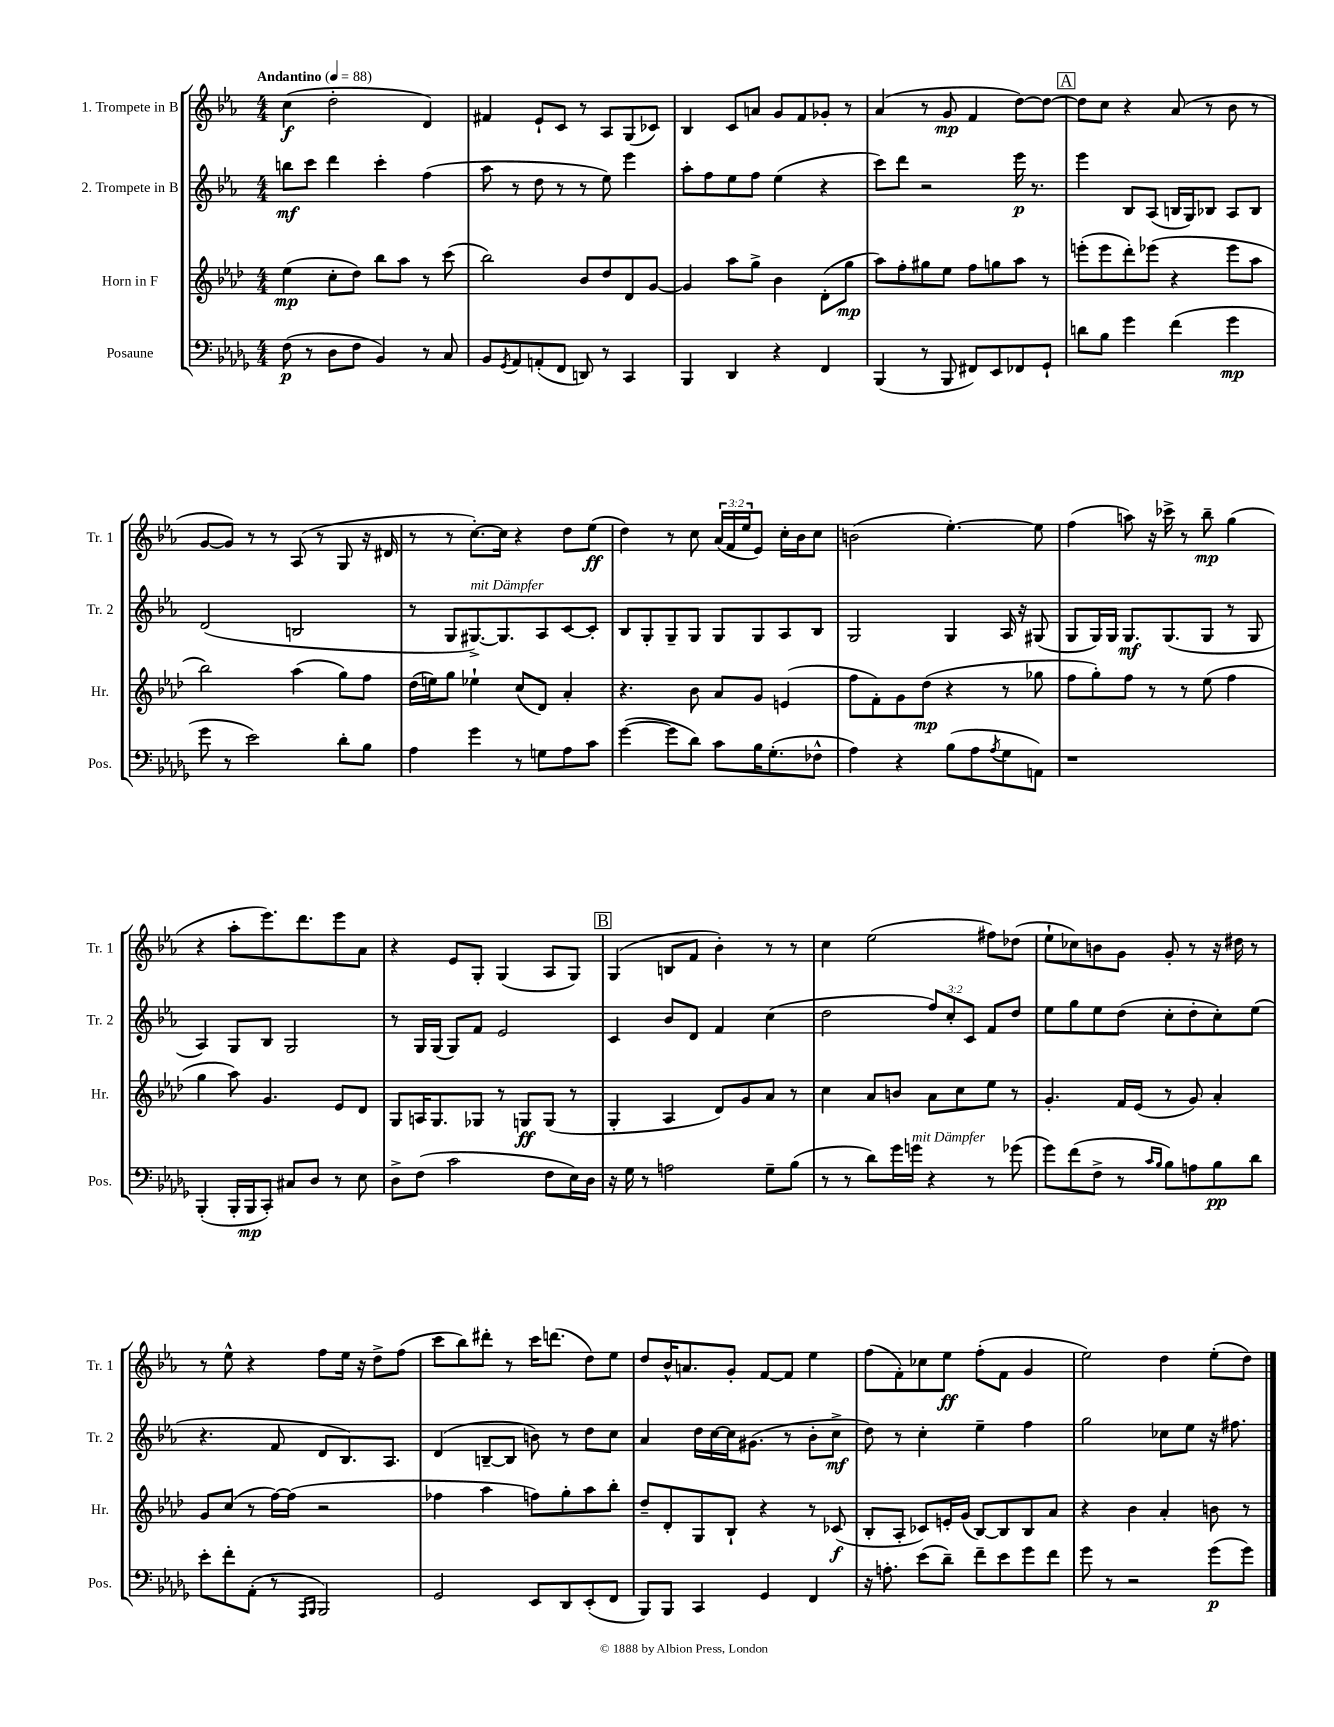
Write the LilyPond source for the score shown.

<<
\new StaffGroup <<
\new Staff = "s0" \with { instrumentName = "1. Trompete in B" shortInstrumentName = "Tr. 1" } {
    \clef treble \key ees \major \numericTimeSignature \time 4/4 \override Staff.TupletNumber.text = #tuplet-number::calc-fraction-text \tempo "Andantino" 4 = 88
    c''4\f( d''2-. d'4) |
    fis'4 ees'8-! c'8 r8 aes8 g8( ces'8) |
    bes4 c'8 a'8 g'8 f'8 ges'8-. r8 |
    aes'4( r8 g'8\mp f'4 d''8~) d''8~ |
    \mark \markup { \box "A" } d''8 c''8 r4 aes'8( r8 bes'8 r8 |
    g'8~ g'8) r8 r8 aes8( r8 g8 r16 dis'16 |
    r8 r8 c''8.~-.) c''16 r4 d''8 ees''8\ff( |
    d''4) r8 c''8 \tuplet 3/2 { aes'16( f'16 ees''16 } ees'8) c''16-. bes'16 c''8 |
    b'2( ees''4.~-.) ees''8 |
    f''4( a''8) r16 ces'''16-> r8 bes''8--\mp g''4( |
    r4 aes''8-. ees'''8.) d'''8. ees'''8 aes'8 |
    r4 ees'8 g8-. g4( aes8 g8) |
    \mark \markup { \box "B" } g4( b8 f'8 bes'4-.) r8 r8 |
    c''4 ees''2( fis''8) des''8( |
    ees''8-! ces''8) b'8 g'8 g'8-. r8 r16 dis''16 r8 |
    r8 ees''8-^ r4 f''8 ees''16 r16 d''8-> f''8( |
    c'''8 bes''8) dis'''8-. r8 c'''16 d'''8.( d''8) ees''8 |
    d''8 bes'16-^ a'8. g'8-. f'8~ f'8 ees''4 |
    f''8( f'8-.) ces''8 ees''8\ff f''8-.( f'8 g'4 |
    ees''2) d''4 ees''8-.( d''8) \bar "|." |
}
\new Staff = "s1" \with { instrumentName = "2. Trompete in B" shortInstrumentName = "Tr. 2" } {
    \clef treble \key ees \major \numericTimeSignature \time 4/4 \override Staff.TupletNumber.text = #tuplet-number::calc-fraction-text
    b''8\mf c'''8 d'''4 c'''4-. f''4( |
    aes''8 r8 d''8 r8 r8 ees''8) ees'''4 |
    aes''8-. f''8 ees''8 f''8 ees''4( r4 |
    c'''8) d'''8 r2 ees'''16\p r8. |
    \mark \markup { \box "A" } ees'''4 bes8 aes8( b16 g16) bes8 aes8 bes8 |
    d'2( b2 |
    r8 g8 gis8.~->^\markup { \italic "mit Dämpfer" }) gis8. aes8 c'8~ c'8-. |
    bes8 g8-. g8-- g8 g8 g8 aes8 bes8 |
    g2 g4 aes16 r16 gis8( |
    g8 g16) g16 g8.\mf g8.( g8 r8 g8 |
    aes4) g8 bes8 g2 |
    r8 g16 g16( g8) f'8 ees'2 |
    \mark \markup { \box "B" } c'4 bes'8 d'8 f'4 c''4( |
    d''2 \tuplet 3/2 { f''8) c''8-. c'8 } f'8 d''8 |
    ees''8 g''8 ees''8 d''8( c''8-. d''8-. c''8-.) ees''8( |
    r4. f'8 d'8 bes8.) aes8. |
    d'4( b8~-- b8 b'8) r8 d''8 c''8 |
    aes'4 d''16 c''16~ c''16 gis'8.( r8 bes'8-. c''8->\mf |
    d''8) r8 c''4-. ees''4-- f''4 |
    g''2 ces''8 ees''8 r16 fis''8. \bar "|." |
}
\new Staff = "s2" \with { instrumentName = "Horn in F" shortInstrumentName = "Hr." } {
    \clef treble \key aes \major \numericTimeSignature \time 4/4
    ees''4\mp( c''8-. des''8) bes''8 aes''8 r8 c'''8( |
    bes''2) bes'8 des''8 des'8 g'8~ |
    g'4 aes''8 g''8-> bes'4 des'8-.( g''8\mp |
    aes''8) f''8-. gis''8 ees''8 f''8 g''8 aes''8 r8 |
    \mark \markup { \box "A" } e'''8-.( e'''8 des'''8-.) ees'''8( r4 ees'''8 aes''8 |
    bes''2) aes''4( g''8) f''8 |
    des''16( e''16) g''8 ees''4-! c''8( des'8) aes'4-. |
    r4. bes'8 aes'8 g'8 e'4( |
    f''8 f'8-.) g'8 des''8\mp( r4 r8 ges''8 |
    f''8 g''8-.) f''8 r8 r8 ees''8( f''4 |
    g''4 aes''8) g'4. ees'8 des'8 |
    g8 a16 g8. ges8 r8 g8\ff g8( r8 |
    \mark \markup { \box "B" } g4-. aes4 des'8) g'8 aes'8 r8 |
    c''4 aes'8 b'8 aes'8 c''8 ees''8 r8 |
    g'4.-. f'16 ees'16( r8 g'8) aes'4-. |
    g'8 c''8( r8 f''16~) f''16( r2 |
    fes''4 aes''4 f''8) g''8-. aes''8 bes''8-. |
    des''8-- des'8-. g8 bes8-! r4 r8 ces'8\f( |
    bes8-. aes8-. ces'8) e'16-. g'16( bes8~) bes8 bes8 aes'8 |
    r4 bes'4 aes'4-. b'8 r8 \bar "|." |
}
\new Staff = "s3" \with { instrumentName = "Posaune" shortInstrumentName = "Pos." } {
    \clef bass \key des \major \numericTimeSignature \time 4/4
    f8\p( r8 des8 f8 bes,4) r8 c8 |
    bes,8 \acciaccatura { ges,8 } aes,8 a,8-.( f,8 d,8) r8 c,4 |
    bes,,4 des,4 r4 f,4 |
    bes,,4( r8 bes,,8 fis,8) ees,8 fes,8 ges,8-! |
    \mark \markup { \box "A" } d'8 bes8 ges'4 f'4( ges'4\mp |
    ges'8 r8 ees'2) des'8-. bes8 |
    aes4 ges'4 r8 g8 aes8 c'8 |
    ges'4~( ges'8 des'8) c'8 bes16 ges8.-.( fes8-^ |
    aes4) r4 bes8( aes8 \acciaccatura { aes8 } ges8 a,8) |
    r1 |
    bes,,4-.( bes,,16-. bes,,16\mp c,8-.) cis8 des8 r8 ees8 |
    des8-> f8( c'2 f8 ees16) des16 |
    \mark \markup { \box "B" } r16 ges16 r8 a2 ges8-- bes8( |
    r8 r8 des'8) ges'16 g'16^\markup { \italic "mit Dämpfer" } r4 r8 ges'8( |
    ges'8) f'8( f8-> r8 \grace { c'16 bes16 } bes8) a8 bes8\pp des'8 |
    ees'8-. f'8-. aes,8-.( r8 \grace { aes,,16 bes,,16 } bes,,2) |
    ges,2 ees,8 des,8 ees,8-.( f,8 |
    bes,,8) bes,,8 c,4 ges,4 f,4 |
    r16 a8.-. ees'8( des'8--) f'8-- ees'8 ges'8 f'8 |
    ges'8 r8 r2 ges'8\p( ges'8) \bar "|." |
}
>>
>>
\layout { \context { \Score \remove "Bar_number_engraver" } }
